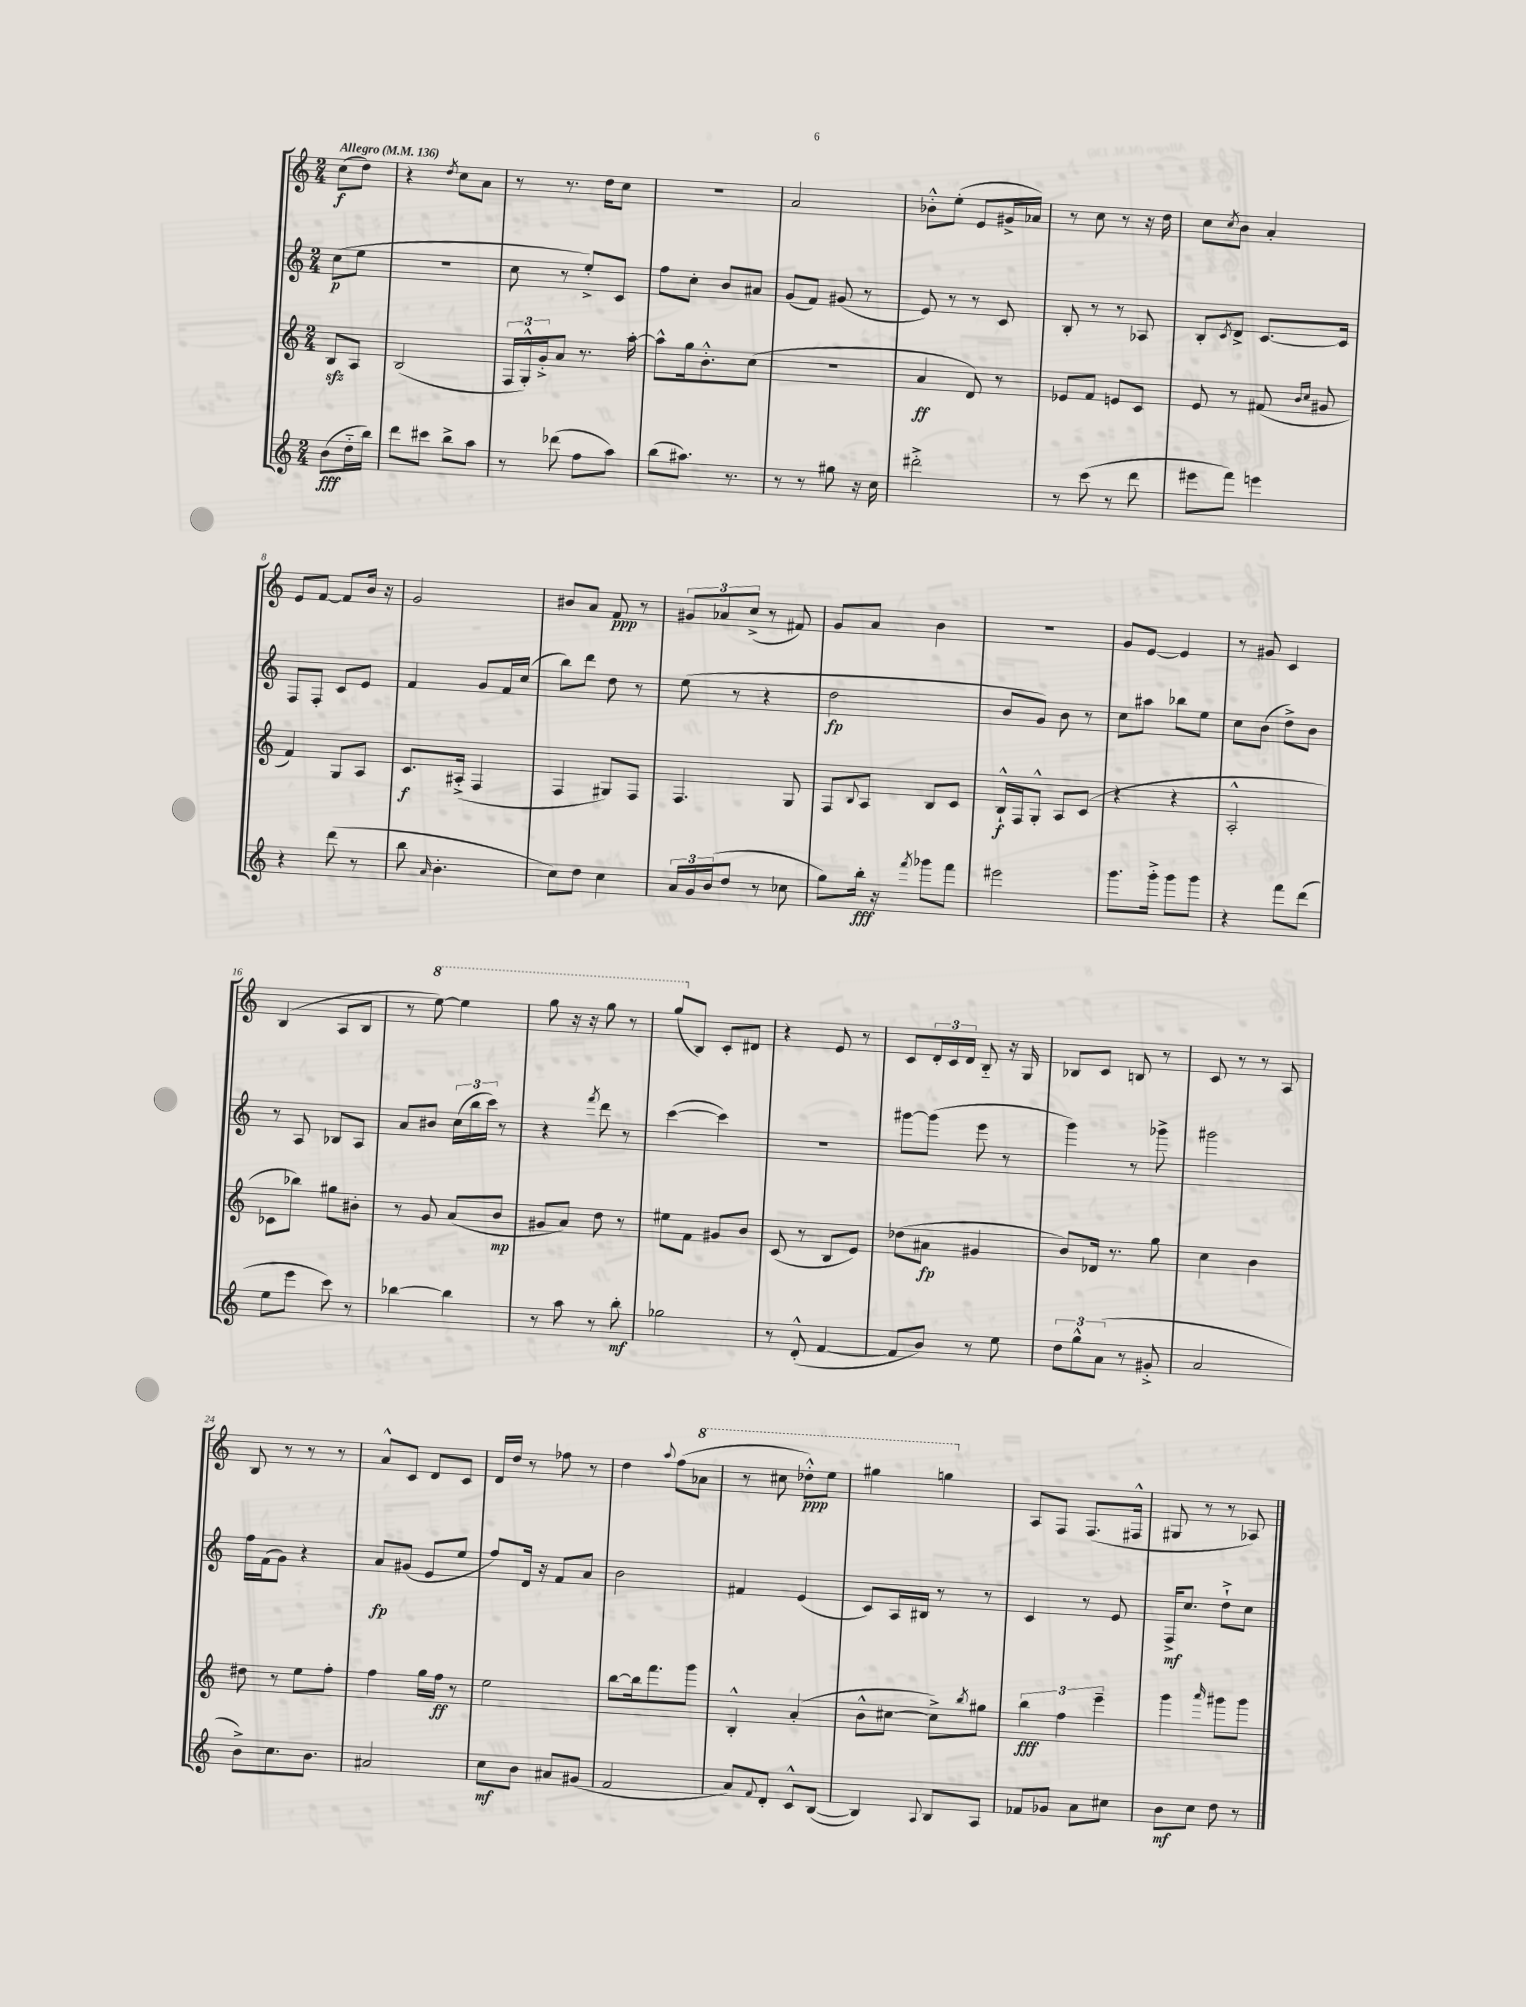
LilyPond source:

<<
\new StaffGroup <<
\new Staff = "s0" {
    \clef treble \key c \major \numericTimeSignature \time 2/4 \partial 4 \tempo "Allegro" 4 = 136
    c''8\f( d''8) |
    r4 \acciaccatura { d''8 } c''8 a'8 |
    r8 r8. d''16 c''8 |
    r2 |
    a'2 |
    bes'8-.-^ e''8-.( e'8 gis'16-> aes'16) |
    r8 c''8 r8 r16 d''16 |
    c''8 \acciaccatura { c''8 } b'8 a'4-. |
    e'8 f'8~ f'8 b'16 r16 |
    g'2 |
    bis'8 a'8 f'8\ppp r8 |
    \tuplet 3/2 { gis'8 aes'8 c''8->( } r8 fis'8) |
    g'8 a'8 b'4 |
    R2 |
    g'8 e'8~ e'4 |
    r8 gis'8 c'4 |
    b4( a8 b8 |
    r8 \ottava #1 e'''8~) e'''4 |
    g'''8 r16 r16 g'''8 r8 |
    g'''8( \ottava #0 b8) c'8-. dis'8 |
    r4 e'8 r8 |
    c'8 \tuplet 3/2 { d'16-. c'16 d'16 } b8-_ r16 g16 |
    bes8 c'8 b8 r8 |
    c'8 r8 r8 a8 |
    b8 r8 r8 r8 |
    a'8-^ c'8 d'8 c'8 |
    d'16 d''16 r8 fes''8 r8 |
    d''4 \appoggiatura { a''8 } f''8( \ottava #1 aes''8 |
    r8 cis'''8 des'''8-.-^\ppp) e'''8 |
    gis'''4 g'''4 \ottava #0 |
    a8 f8 f8.( fis16-^ |
    gis8 r8 r8 aes8) \bar "|." |
}
\new Staff = "s1" {
    \clef treble \key c \major \numericTimeSignature \time 2/4 \partial 4
    c''8\p( e''8 |
    r2 |
    c''8 r8 e''8-.->) c'8 |
    f''8 c''8-. b'8 ais'8 |
    g'8( f'8) gis'8( r8 |
    e'8) r8 r8 c'8 |
    b8-. r8 r8 aes8 |
    b8-. \acciaccatura { c'8 } d'8-> c'8.~ c'16 |
    f8 f8-. c'8 e'8 |
    f'4 g'8 f'16 c''16( |
    b''8) d'''8 d''8 r8 |
    e''8( r8 r4 |
    d''2\fp |
    b'8 g'8) b'8 r8 |
    c''8 ais''8 bes''8 e''8 |
    c''8 b'8( d''8->) b'8 |
    r8 a8 bes8 a8 |
    a'8 bis'8 \tuplet 3/2 { c''16( b''16 c'''16) } r8 |
    r4 \acciaccatura { f'''8 } d'''8 r8 |
    c'''4~( c'''4) |
    R2 |
    gis'''8~ gis'''8( e'''8 r8 |
    g'''4) r8 ges'''8-> |
    gis'''2 |
    f''16 f'16( g'8) r4 |
    a'8\fp gis'8( e'8 e''8 |
    f''8) d'16 r16 f'8 a'8 |
    b'2 |
    fis'4 e'4( |
    c'8) a16 bis16 r8 r8 |
    c'4 r8 e'8 |
    f16->\mf c''8. d''8-!-> c''8 \bar "|." |
}
\new Staff = "s2" {
    \clef treble \key c \major \numericTimeSignature \time 2/4 \partial 4
    b8\sfz a8 |
    b2( |
    \tuplet 3/2 { f16 g16-.-^) g'16-.-> } a'8 r8. a''16~-. |
    a''8-^ g''16 b'8.-.-^ c''8( |
    r2 |
    a'4\ff d'8) r8 |
    ees'8 f'8 e'8 c'8 |
    e'8 r8 fis'8( \grace { b'16 c''16 } gis'8 |
    f'4) g8 a8 |
    c'8.\f ais16-.->( f4 |
    f4 gis8) f8 |
    f4. g8 |
    f8 \appoggiatura { b8 } a8 b8 c'8 |
    b16-!-^\f f16 g8-.-^ a8 c'8( |
    r4 r4 |
    a2-.-^ |
    ces'8 bes''8) gis''8 bis'8-. |
    r8 g'8 a'8( b'8\mp |
    gis'8 a'8) d''8 r8 |
    eis''8 f'8 gis'8 b'8 |
    c'8( r8 b8 e'8) |
    des''8( ais'8\fp gis'4 |
    b'8) des'16 r8. g''8 |
    c''4 b'4 |
    dis''8 r8 e''8 f''8-. |
    f''4 g''16 f''16\ff r8 |
    e''2 |
    b''8~ b''16 f'''8. g'''8 |
    b4-.-^ a'4-.( |
    b'8-^ cis''8~ cis''8->) \acciaccatura { b''8 } gis''8 |
    \tuplet 3/2 { b''4\fff f''4 e'''4-- } |
    g'''4 \grace { a'''16 } gis'''8 gis'''8 \bar "|." |
}
\new Staff = "s3" {
    \clef treble \key c \major \numericTimeSignature \time 2/4 \partial 4
    b'8\fff( d''16-_ b''16) |
    d'''8 cis'''8 b''8-> a''8 |
    r8 des'''8( f''8 a''8) |
    b''8( ais''8.) r8. |
    r8 r8 gis''8 r16 c''16 |
    dis'''2-.-> |
    r8 c'''8( r8 d'''8 |
    eis'''8 f'''8) e'''4 |
    r4 d'''8( r8 |
    b''8 \grace { a'16 } b'4.-. |
    c''8) d''8 c''4 |
    \tuplet 3/2 { a'16 g'16 b'16( } d''8 r8 ces''8 |
    g''8) b''16-.\fff r16 \acciaccatura { f'''8 } ges'''8 f'''8 |
    eis'''2 |
    g'''8. g'''16-.-> g'''8 g'''8 |
    r4 f'''8 d'''8( |
    e''8 e'''8 c'''8) r8 |
    bes''4~ bes''4 |
    r8 a''8 r8 b''8-.\mf |
    ges''2 |
    r8 d'8-.-^( f'4~ |
    f'8 b'8) r8 e''8 |
    \tuplet 3/2 { d''8 g''8-^ a'8( } r8 gis'8-.-> |
    a'2 |
    b'8->) c''8. b'8. |
    ais'2 |
    c''8\mf b'8 ais'8 gis'8( |
    f'2 |
    a'8) \appoggiatura { f'8 } d'8-. c'8-^ b8~( |
    b4) \appoggiatura { a8 } b8 a8 |
    fes'8 ges'8 a'8 cis''8 |
    b'8\mf c''8 d''8 r8 \bar "|." |
}
>>
>>
